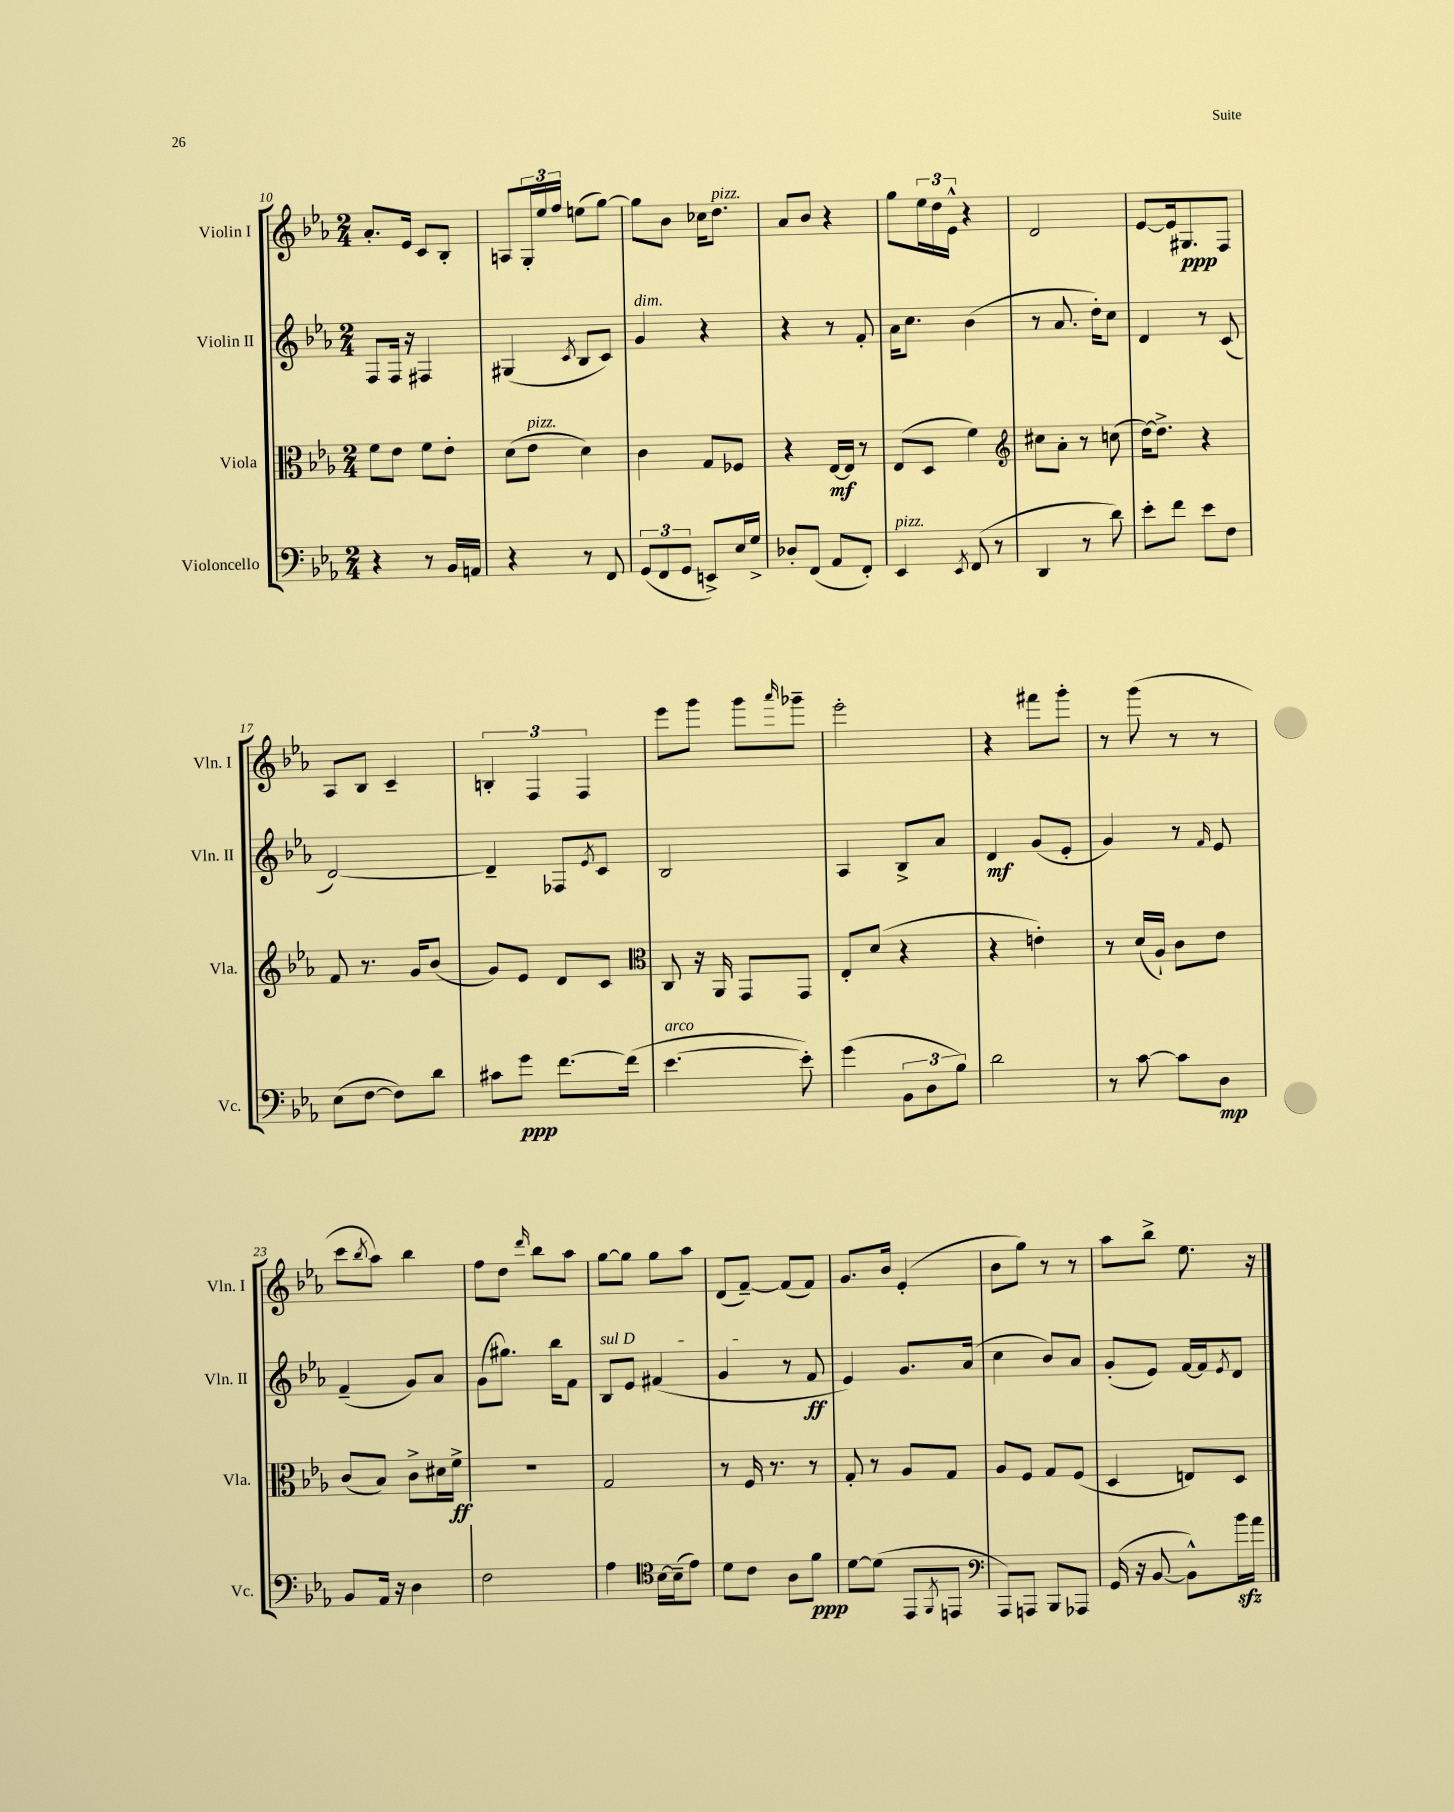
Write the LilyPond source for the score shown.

<<
\new StaffGroup <<
\new Staff = "s0" \with { instrumentName = "Violin I" shortInstrumentName = "Vln. I" } {
    \clef treble \key ees \major \numericTimeSignature \time 2/4
    aes'8.-. ees'16 c'8 bes8-. |
    a8 \tuplet 3/2 { g16-. ees''16 f''16 } e''8( g''8~) |
    g''8 bes'8 ces''16 d''8.^\markup { \italic "pizz." } |
    aes'8 bes'8 r4 |
    g''8 \tuplet 3/2 { ees''16 d''16 ees'16-^ } r4 |
    d'2 |
    ees'8~ ees'16 gis8.\ppp f8 |
    aes8 bes8 c'4-- |
    \tuplet 3/2 { b4-. f4 f4 } |
    ees'''8 g'''8 g'''8 \grace { aes'''16 } ges'''8-- |
    ees'''2-. |
    r4 fis'''8 g'''8-. |
    r8 g'''8( r8 r8 |
    c'''8 \acciaccatura { bes''8 } aes''8) bes''4 |
    f''8 d''8 \grace { d'''16 } bes''8 aes''8 |
    g''8~ g''8 g''8 aes''8 |
    d'8( f'8~--) f'8( f'8) |
    g'8. bes'16 ees'4-.( |
    bes'8 g''8) r8 r8 |
    aes''8 bes''8-> ees''8. r16 \bar "|." |
}
\new Staff = "s1" \with { instrumentName = "Violin II" shortInstrumentName = "Vln. II" } {
    \clef treble \key ees \major \numericTimeSignature \time 2/4
    f8 f16 r16 fis4 |
    gis4( \acciaccatura { c'8 } bes8 c'8) |
    g'4^\markup { \italic "dim." } r4 |
    r4 r8 f'8-. |
    aes'16 c''8. bes'4( |
    r8 aes'8. d''16-.) c''8 |
    d'4 r8 c'8( |
    d'2~) |
    d'4-- fes8 \acciaccatura { ees'8 } c'8 |
    bes2 |
    aes4 bes8-> aes'8 |
    d'4\mf g'8( ees'8-. |
    g'4) r8 \grace { f'16 } ees'8 |
    f'4--( g'8) aes'8 |
    g'8( gis''8.) bes''16 f'8 |
    \once \override TextSpanner.bound-details.left.text = \markup { \italic "sul D" } bes8\startTextSpan ees'8 fis'4( |
    g'4\stopTextSpan r8 f'8\ff |
    ees'4) g'8. aes'16( |
    c''4 bes'8) aes'8 |
    g'8-.( ees'8) f'16~ f'16 \acciaccatura { ees'8 } d'8 \bar "|." |
}
\new Staff = "s2" \with { instrumentName = "Viola" shortInstrumentName = "Vla." } {
    \clef alto \key ees \major \numericTimeSignature \time 2/4
    f'8 ees'8 f'8 ees'8-. |
    d'8( ees'8^\markup { \italic "pizz." } d'4) |
    c'4 g8 fes8 |
    r4 ees16~\mf ees16 r8 |
    ees8( d8 f'4) |
    \clef treble cis''8 aes'8-. r8 c''8( |
    d''16~) d''8.-> r4 |
    f'8 r8. g'16 bes'8( |
    g'8) ees'8 d'8 c'8 |
    \clef alto c8 r16 aes,16 g,8 g,8 |
    ees8-. d'8( r4 |
    r4 e'4-.) |
    r8 d'16( aes16-!) c'8 ees'8 |
    c'8( bes8) c'8-> dis'16 f'16->\ff |
    R2 |
    g2 |
    r8 f16 r8. r8 |
    g8-. r8 aes8 g8 |
    aes8 f8 g8 f8( |
    d4 e8) d8 \bar "|." |
}
\new Staff = "s3" \with { instrumentName = "Violoncello" shortInstrumentName = "Vc." } {
    \clef bass \key ees \major \numericTimeSignature \time 2/4
    r4 r8 bes,16 a,16 |
    r4 r8 f,8 |
    \tuplet 3/2 { g,8( f,8 g,8 } e,8->) ees16 g16-> |
    des8-. f,8( aes,8 f,8-.) |
    ees,4^\markup { \italic "pizz." } \acciaccatura { ees,8 } f,8( r8 |
    d,4 r8 d'8) |
    ees'8-. f'8 ees'8 f8 |
    ees8( f8~ f8) d'8 |
    cis'8 g'8\ppp f'8.~ f'16( |
    ees'4.~^\markup { \italic "arco" } ees'8-.) |
    g'4( \tuplet 3/2 { bes,8 d8 bes8) } |
    d'2 |
    r8 c'8~ c'8 d8\mp |
    bes,8 aes,16 r16 d4 |
    f2 |
    aes4 \clef tenor bes16~ bes16--( ees'8) |
    d'8 c'8 aes8 f'8\ppp |
    d'8~ d'8( ees,8 \acciaccatura { f,8 } e,8 |
    \clef bass aes,,8) a,,8 bes,,8 aes,,8 |
    g,16( r16 bes,8~ bes,8-^) bes'16\sfz aes'16 \bar "|." |
}
>>
>>
\layout { \context { \Score currentBarNumber = #10 } }
